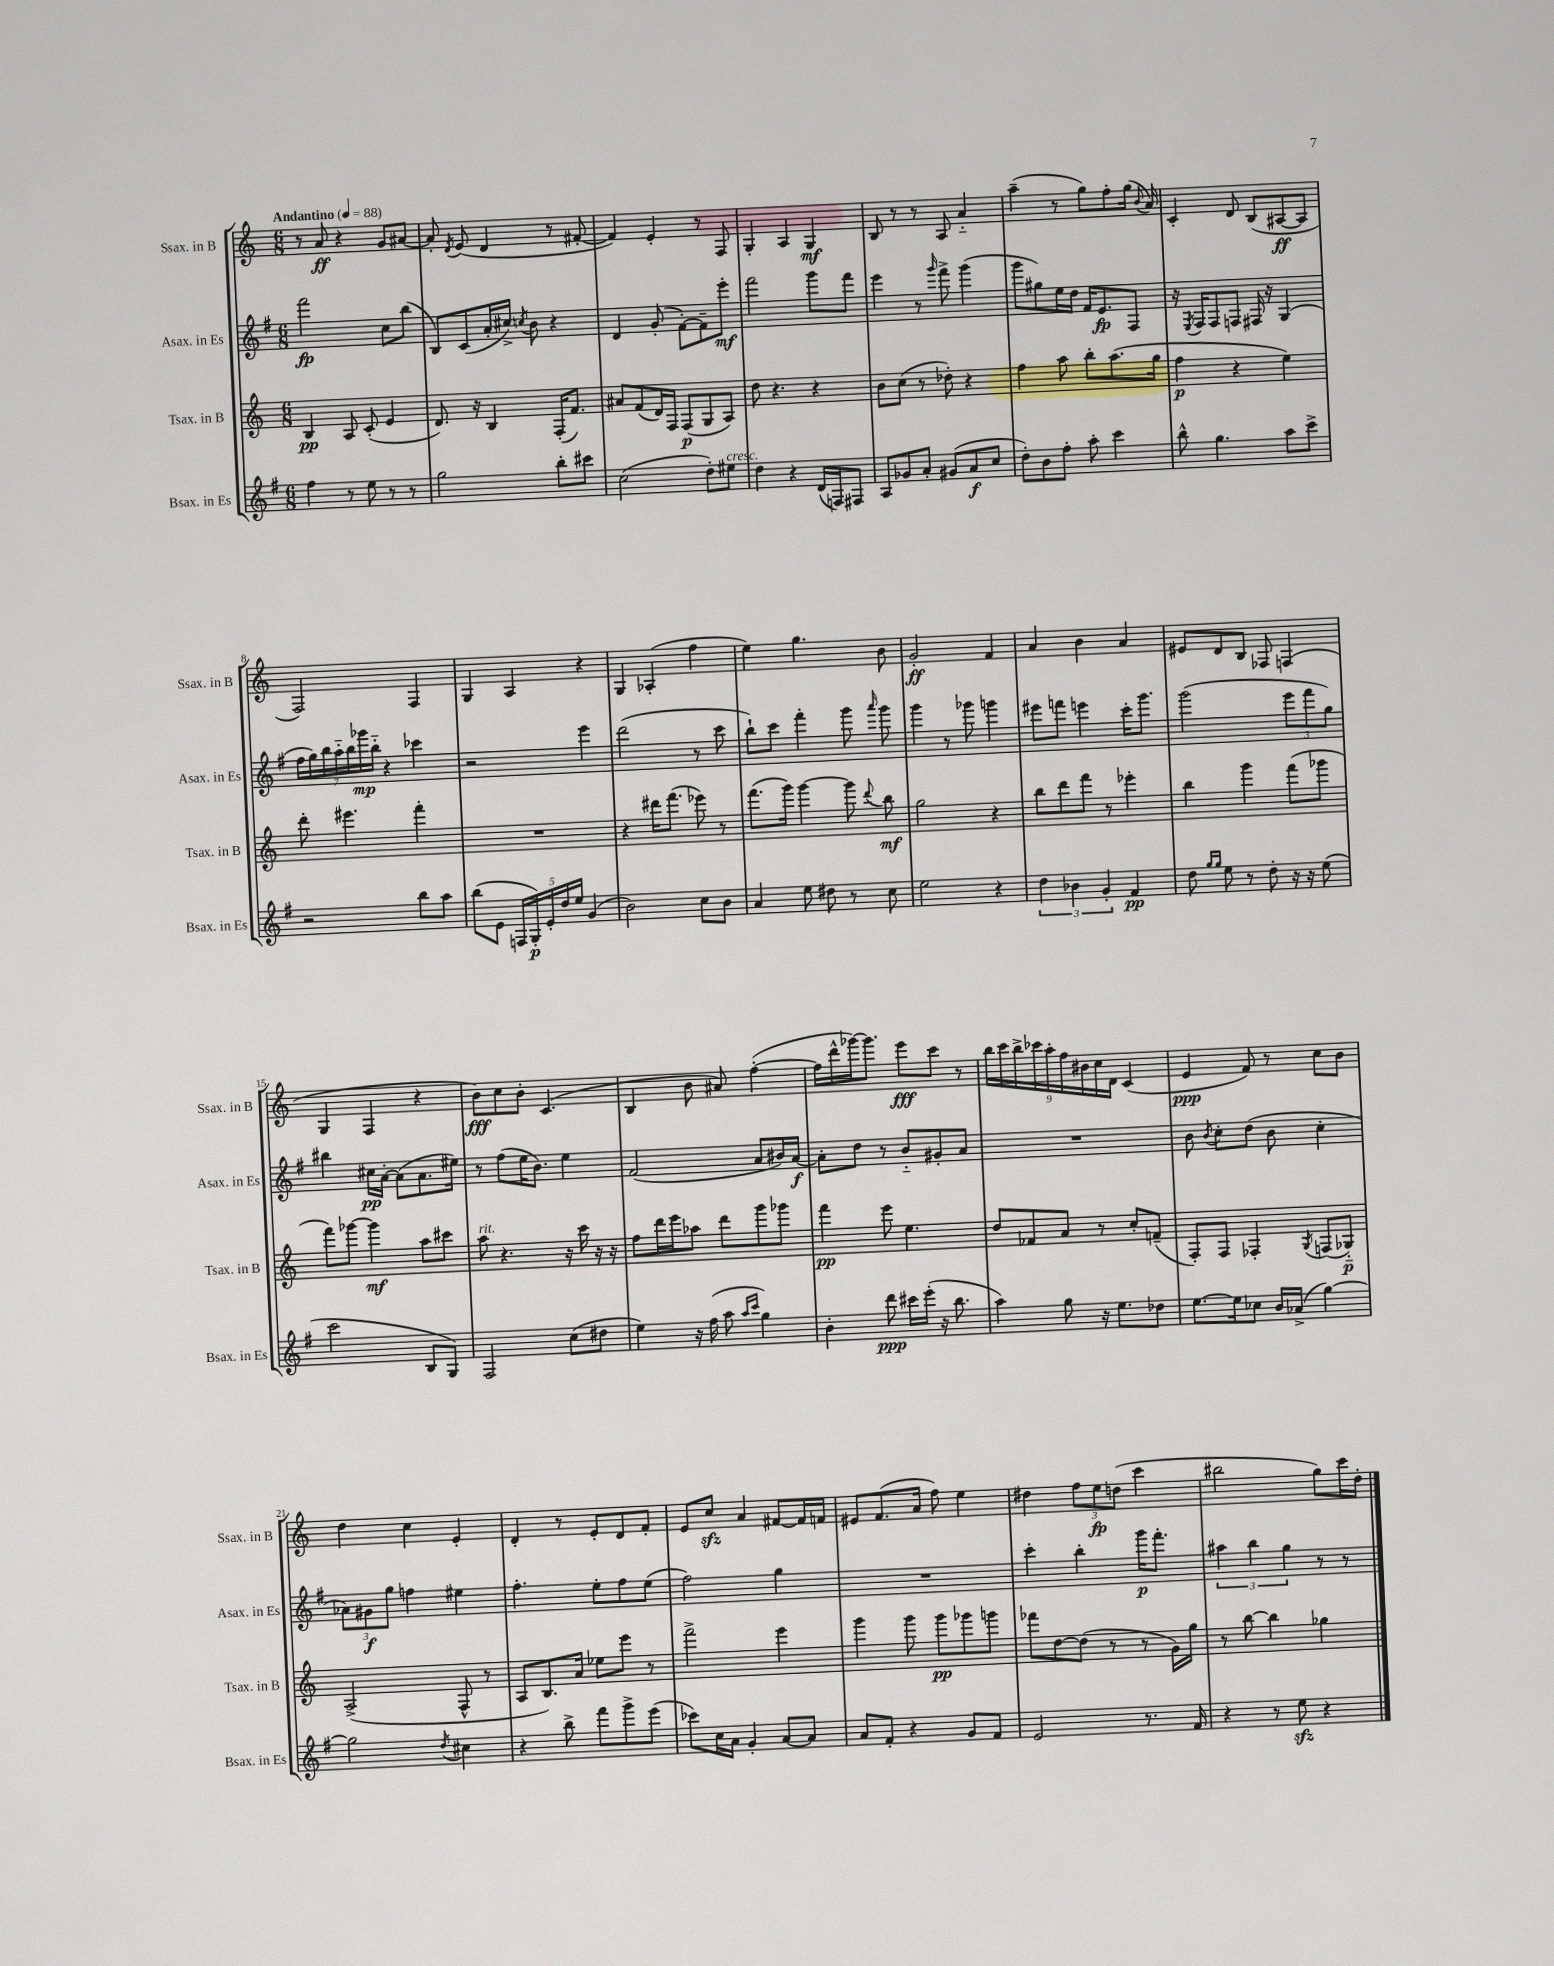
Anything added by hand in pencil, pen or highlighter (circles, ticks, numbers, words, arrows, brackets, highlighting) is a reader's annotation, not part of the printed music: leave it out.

**kern	**dynam	**kern	**dynam	**kern	**dynam	**kern	**dynam
*part4	*part4	*part3	*part3	*part2	*part2	*part1	*part1
*staff4	*staff4	*staff3	*staff3	*staff2	*staff2	*staff1	*staff1
*I"Bsax. in Es	*	*I"Tsax. in B	*	*I"Asax. in Es	*	*I"Ssax. in B	*
*I'Bsax. in Es	*	*I'Tsax. in B	*	*I'Asax. in Es	*	*I'Ssax. in B	*
*clefG2	*	*clefG2	*	*clefG2	*	*clefG2	*
*k[f#]	*	*k[]	*	*k[f#]	*	*k[]	*
*M6/8	*	*M6/8	*	*M6/8	*	*M6/8	*
*MM88	*	*MM88	*	*MM88	*	*MM88	*
=1	=1	=1	=1	=1	=1	=1	=1
!	!	!	!	!	!	!LO:TX:a:B:t=Andantino	!
4ff#\	.	4B/	pp	2fff#\	fp	8r	.
.	.	.	.	.	.	8a/	ff
8r	.	8A/	.	.	.	4r	.
8ee\	.	(8c'/	.	.	.	.	.
8r	.	4e/	.	8cc\L	.	8g/L	.
8r	.	.	.	(8bb\J	.	[8a#X/J	.
=2	=2	=2	=2	=2	=2	=2	=2
2gg\	.	8.d/)	.	8B/L)	.	8a#'/]	.
.	.	.	.	.	.	8qd/	.
.	.	.	.	(8c/	.	(8e/	.
.	.	16r	.	.	.	.	.
.	.	4B/	.	16a'/L	.	4d/	.
.	.	.	.	16cc#X^/JJ)	.	.	.
.	.	.	.	8qccn/	.	.	.
.	.	.	.	8b\	.	.	.
8bb'\L	.	(16F'/KL	.	4r	.	8r	.
.	.	8.f/J)	.	.	.	.	.
8ccc#X\J	.	.	.	.	.	[8f#X'/	.
=3	=3	=3	=3	=3	=3	=3	=3
(2cc\	.	8a#X/L	.	4d/	.	4f#/])	.
.	.	(8f/	.	.	.	.	.
.	.	16d/L)	.	(8g'/	.	4e'/	.
.	.	16F/JJ	.	.	.	.	.
.	.	(8F/L	p	[8f#'\L)	.	.	.
8dd'\L)	.	8G/	.	8f#~\]	.	8r	.
!LO:TX:a:i:t=cresc.	!	!	!	!	!	!	!
8ee#X\J	.	8A/J)	.	8eee'\J	mf	8F/	.
=4	=4	=4	=4	=4	=4	=4	=4
4dd\	.	8dd\	.	2fff#\	.	4G'/	.
.	.	4.r	.	.	.	.	.
4r	.	.	.	.	.	4A/	.
(16d/LL	.	4r	.	8ggg\L	.	4G/	mf
16Fn/J)	.	.	.	.	.	.	.
8F#X/J	.	.	.	8fff#\J	.	.	.
=5	=5	=5	=5	=5	=5	=5	=5
8A/L	.	8b\L	.	4eee\	.	8B/	.
8g-X/	.	(8cc\J	.	.	.	8r	.
8a'/J	.	8r	.	8r	.	8r	.
.	.	.	.	16qqggg/	.	.	.
(8g#X/L	.	8dd-X'\)	.	8fff#^\	.	8A/	.
8a/	f	4r	.	(4ggg\	.	4a/	.
8cc/J	.	.	.	.	.	.	.
=6	=6	=6	=6	=6	=6	=6	=6
8dd'\L)	.	4ff\	.	8ggg\L	.	(4aa~\	.
8b\	.	.	.	8gg#X\)	.	.	.
8ff#'\J	.	8aa\	.	16ee\L	.	8r	.
.	.	.	.	16dd\JJ	.	.	.
8aa'\	.	8bb'\L	.	16f#/KL	.	8gg\L)	.
.	.	.	.	8.e/	fp	.	.
4ccc\	.	(8.aa\	.	.	.	8ff'\	.
.	.	.	.	8F#/J	.	(16gg\Jk	.
.	.	.	.	.	.	8qqb/	.
.	.	16gg\Jk	.	.	.	16a/)	.
=7	=7	=7	=7	=7	=7	=7	=7
8bb^^\	.	4ff\	p	16r	.	4c'/	.
.	.	.	.	8qE/	.	.	.
.	.	.	.	16F#/KL	.	.	.
4.gg\	.	.	.	8F#/	.	.	.
.	.	4r	.	8Fn/J	.	8d/	.
.	.	.	.	16F#X/	.	(8B/L	.
.	.	.	.	16r	.	.	.
8aa\L	.	4ee\)	.	(4G/	.	[8A#X/	ff
8ccc^\J	.	.	.	.	.	8A#/J]	.
!!LO:LB:g=z
=8	=8	=8	=8	=8	=8	=8	=8
2r	.	8ddd'\	.	28ff#\LL	.	2F/)	.
.	.	.	.	28gg\)	.	.	.
.	.	.	.	28bb\	.	.	.
.	.	.	.	28aa\	.	.	.
.	.	4.eee#X\	.	.	.	.	.
.	.	.	.	28bb\	.	.	.
.	.	.	.	28ggg-X\	mp	.	.
.	.	.	.	28bb\JJ	.	.	.
.	.	.	.	4r	.	.	.
8bb\L	.	4fff'\	.	4ccc-X\	.	4F/	.
8aa\J	.	.	.	.	.	.	.
=9	=9	=9	=9	=9	=9	=9	=9
(8bb\L	.	2.r	.	2r	.	4G/	.
8e\J	.	.	.	.	.	.	.
20Fn/LL	.	.	.	.	.	4A/	.
20G'/)	p	.	.	.	.	.	.
20e'/	.	.	.	.	.	.	.
20dd/	.	.	.	.	.	.	.
20ee/JJ	.	.	.	.	.	.	.
(4g/	.	.	.	4eee\	.	4r	.
=10	=10	=10	=10	=10	=10	=10	=10
2b\)	.	4r	.	(2ddd\	.	4G/	.
.	.	16ddd#X\KL	.	.	.	(4A-X'/	.
.	.	(8.fff\J	.	.	.	.	.
8cc\L	.	8eee-X\)	.	8r	.	4ff\	.
8b\J	.	8r	.	8ccc\	.	.	.
=11	=11	=11	=11	=11	=11	=11	=11
4a/	.	(8.fff\L	.	8bb`\L)	.	4ee\)	.
.	.	.	.	8ccc\J	.	.	.
.	.	16ggg\Jk)	.	.	.	.	.
8ee\	.	[4ggg\	.	4fff#'\	.	4.gg\	.
8dd#X\	.	.	.	.	.	.	.
8r	.	8ggg\]	.	8ggg\	.	.	.
.	.	8qqddd/	.	16qqaaa/	.	.	.
8cc\	.	8bb\	mf	8ggg\	.	8b\	.
=12	=12	=12	=12	=12	=12	=12	=12
2ee\	.	2gg\	.	4ggg\	.	2g'/	ff
.	.	.	.	8r	.	.	.
.	.	.	.	8ggg-X\	.	.	.
4r	.	4r	.	4gggn\	.	4f/	.
=13	=13	=13	=13	=13	=13	=13	=13
6dd\	.	8bb\L	.	8eee#X\L	.	4a/	.
.	.	8ddd\	.	8fffn\J	.	.	.
6b-X\	.	.	.	.	.	.	.
.	.	8fff\J	.	4eeen\	.	4b\	.
6g'/	.	.	.	.	.	.	.
.	.	8r	.	.	.	.	.
4f#/	pp	4eee-X'\	.	16ccc'\KL	.	4a/	.
.	.	.	.	8.ggg\J	.	.	.
=14	=14	=14	=14	=14	=14	=14	=14
8dd\	.	4bb\	.	(2ggg\	.	8e#X/L	.
16qqgg/LL	.	.	.	.	.	.	.
16qqgg/JJ	.	.	.	.	.	.	.
8ee\	.	.	.	.	.	8d/	.
8r	.	4ggg\	.	.	.	8B/J	.
8dd'\	.	.	.	.	.	8F-X/	.
16r	.	(8fff\L	.	12eee\L	.	(4Fn/	.
16r	.	.	.	.	.	.	.
.	.	.	.	12fff#\	.	.	.
(8ee\	.	8ggg-X\J	.	.	.	.	.
.	.	.	.	12gg\J)	.	.	.
!!LO:LB:g=z
=15	=15	=15	=15	=15	=15	=15	=15
2ccc\	.	8fff\L)	.	4bb#X\	.	4G/	.
.	.	[8ggg-X\J	.	.	.	.	.
.	.	4ggg-\]	mf	16cc#X\LL	pp	4F/	.
.	.	.	.	[16a'\JJ	.	.	.
.	.	.	.	(8a\L]	.	.	.
8B/L	.	8aa\L	.	8.a\	.	4r	.
8G/J)	.	8ccc#X\J	.	.	.	.	.
.	.	.	.	16ee#X\Jk)	.	.	.
=16	=16	=16	=16	=16	=16	=16	=16
!	!	!LO:TX:a:i:t=rit.	!	!	!	!	!
2F#/	.	8aa\	.	8r	.	8b\L)	fff
.	.	4.r	.	(8ff#\L	.	8cc\	.
.	.	.	.	16ee\K	.	8b'\J	.
.	.	.	.	8.b\J)	.	.	.
.	.	.	.	.	.	(4.c/	.
(8cc\L	.	16r	.	4ee\	.	.	.
.	.	16ccc\	.	.	.	.	.
8dd#X\J	.	16r	.	.	.	.	.
.	.	16r	.	.	.	.	.
=17	=17	=17	=17	=17	=17	=17	=17
4ee\)	.	8ff\L	.	(2f#/	.	4B/	.
.	.	16ddd\L	.	.	.	.	.
.	.	16eee\J	.	.	.	.	.
16r	.	8aa-X\J	.	.	.	8b\	.
(16ff#\	.	.	.	.	.	.	.
8aa\	.	8ddd\L	.	.	.	8a#X/)	.
16qqaa/LL	.	.	.	.	.	.	.
16qqccc/JJ	.	.	.	.	.	.	.
4gg\)	.	8ggg\	.	8a/L	.	([4ff'\	.
.	.	8ggg-X\J	.	16b#X/L)	.	.	.
.	.	.	.	[16a/JJ	f	.	.
=18	=18	=18	=18	=18	=18	=18	=18
4b'\	.	4fff\	pp	8a'\L]	.	16ff\LL]	.
.	.	.	.	.	.	16ddd^^\	.
.	.	.	.	8dd\J	.	[16ggg-X\J)	.
.	.	.	.	.	.	8.ggg-\J]	.
8ddd\	ppp	8eee\	.	8r	.	.	.
16ccc#X\LL	.	4.ee\	.	8b/L	.	8eee\L	fff
(16eee'\JJ	.	.	.	.	.	.	.
16r	.	.	.	8g#X'/	.	8ccc\J	.
8.bb\	.	.	.	.	.	.	.
.	.	.	.	8a/J	.	8r	.
=19	=19	=19	=19	=19	=19	=19	=19
4aa\)	.	8dd/L	.	2.r	.	18bb\LL	.
.	.	.	.	.	.	18ccc\	.
.	.	.	.	.	.	18bb^\	.
.	.	8f-X/	.	.	.	.	.
.	.	.	.	.	.	18ccc-X\	.
.	.	.	.	.	.	18aa'\	.
8gg\	.	8a/J	.	.	.	.	.
.	.	.	.	.	.	18ff\	.
.	.	.	.	.	.	18b#X\	.
16r	.	8r	.	.	.	.	.
.	.	.	.	.	.	18cc\	.
8.ee\L	.	.	.	.	.	.	.
.	.	.	.	.	.	18d\JJ	.
.	.	8cc'/L	.	.	.	(4c/	.
8dd-X\J	.	(8fn~/J	.	.	.	.	.
=20	=20	=20	=20	=20	=20	=20	=20
[8.ee\L	.	8F'/L)	.	8b\	.	4e/	ppp
.	.	.	.	8qb/	.	.	.
.	.	8F/J	.	8cc'\L	.	.	.
16ee\k]	.	.	.	.	.	.	.
8cc-X\J	.	4F-X'/	.	(8dd\J	.	8f/)	.
16b/LL	.	.	.	8b\	.	8r	.
(16a-X^/JJ	.	.	.	.	.	.	.
.	.	8qG/	.	.	.	.	.
[4gg\)	.	(8Fn/L	.	4cc'\	.	8cc\L	.
.	.	8G-X/J)	p	.	.	8b\J	.
!!LO:LB:g=z
=21	=21	=21	=21	=21	=21	=21	=21
2gg\]	.	(2A^/	.	12a-X\L)	.	4dd\	.
.	.	.	.	12g#X\	f	.	.
.	.	.	.	12gg\J	.	.	.
.	.	.	.	4ffn\	.	4cc\	.
8qdd/	.	.	.	.	.	.	.
4cc#X\	.	8F^^/	.	4ee#X\	.	4e'/	.
.	.	8r	.	.	.	.	.
=22	=22	=22	=22	=22	=22	=22	=22
4r	.	8A/L	.	4.ff#'\	.	4d'/	.
.	.	8.B/)	.	.	.	.	.
8bb^\	.	.	.	.	.	8r	.
.	.	16a/Jk	.	.	.	.	.
8fff#\L	.	8ee-X\L	.	8ee'\L	.	8e'/L	.
8ggg^\	.	8eee\J	.	8ff#\	.	8d/	.
(8eee\J	.	8r	.	(8ee\J	.	8f'/J	.
=23	=23	=23	=23	=23	=23	=23	=23
8ccc-X\L)	.	2fff^\	.	2ff#\)	.	8e/L	.
16cc\L	.	.	.	.	.	8cczz/J	.
16a\JJ	.	.	.	.	.	.	.
4g'/	.	.	.	.	.	4a/	.
[8a/L	.	4eee\	.	4gg\	.	[8f#X/L	.
8a/J]	.	.	.	.	.	16f#/L]	.
.	.	.	.	.	.	16fn/JJ	.
=24	=24	=24	=24	=24	=24	=24	=24
8a/L	.	4ggg\	.	2.r	.	8e#X/L	.
8f#'/J	.	.	.	.	.	(8.f/	.
4r	.	8ggg\	.	.	.	.	.
.	.	.	.	.	.	16a/Jk	.
.	.	8ggg\L	pp	.	.	8ff\)	.
8g/L	.	8ggg-X\	.	.	.	4ee\	.
8f#/J	.	8gggn\J	.	.	.	.	.
=25	=25	=25	=25	=25	=25	=25	=25
2e/	.	8fff-X\L	.	4ccc'\	.	4dd#X\	.
.	.	[8dd\	.	.	.	.	.
.	.	(8dd\J]	.	4bb'\	.	12ff\L	.
.	.	.	.	.	.	12ee\	fp
.	.	8r	.	.	.	.	.
.	.	.	.	.	.	(12ddn\J	.
8.r	.	8r	.	16ggg\KL	p	4ccc\	.
.	.	.	.	8.fff#'\J	.	.	.
.	.	16g\LL)	.	.	.	.	.
16f#/	.	16gg\JJ	.	.	.	.	.
=26	=26	=26	=26	=26	=26	=26	=26
4r	.	8r	.	6aa#X\	.	2bb#X\	.
.	.	[8bb\	.	.	.	.	.
.	.	.	.	6bb\	.	.	.
8r	.	4bb\]	.	.	.	.	.
.	.	.	.	6gg\	.	.	.
8eezz\	.	.	.	.	.	.	.
4r	.	4gg-X\	.	8r	.	8gg\L)	.
.	.	.	.	8r	.	16ccc\L	.
.	.	.	.	.	.	16dd'\JJ	.
==	==	==	==	==	==	==	==
*-	*-	*-	*-	*-	*-	*-	*-
